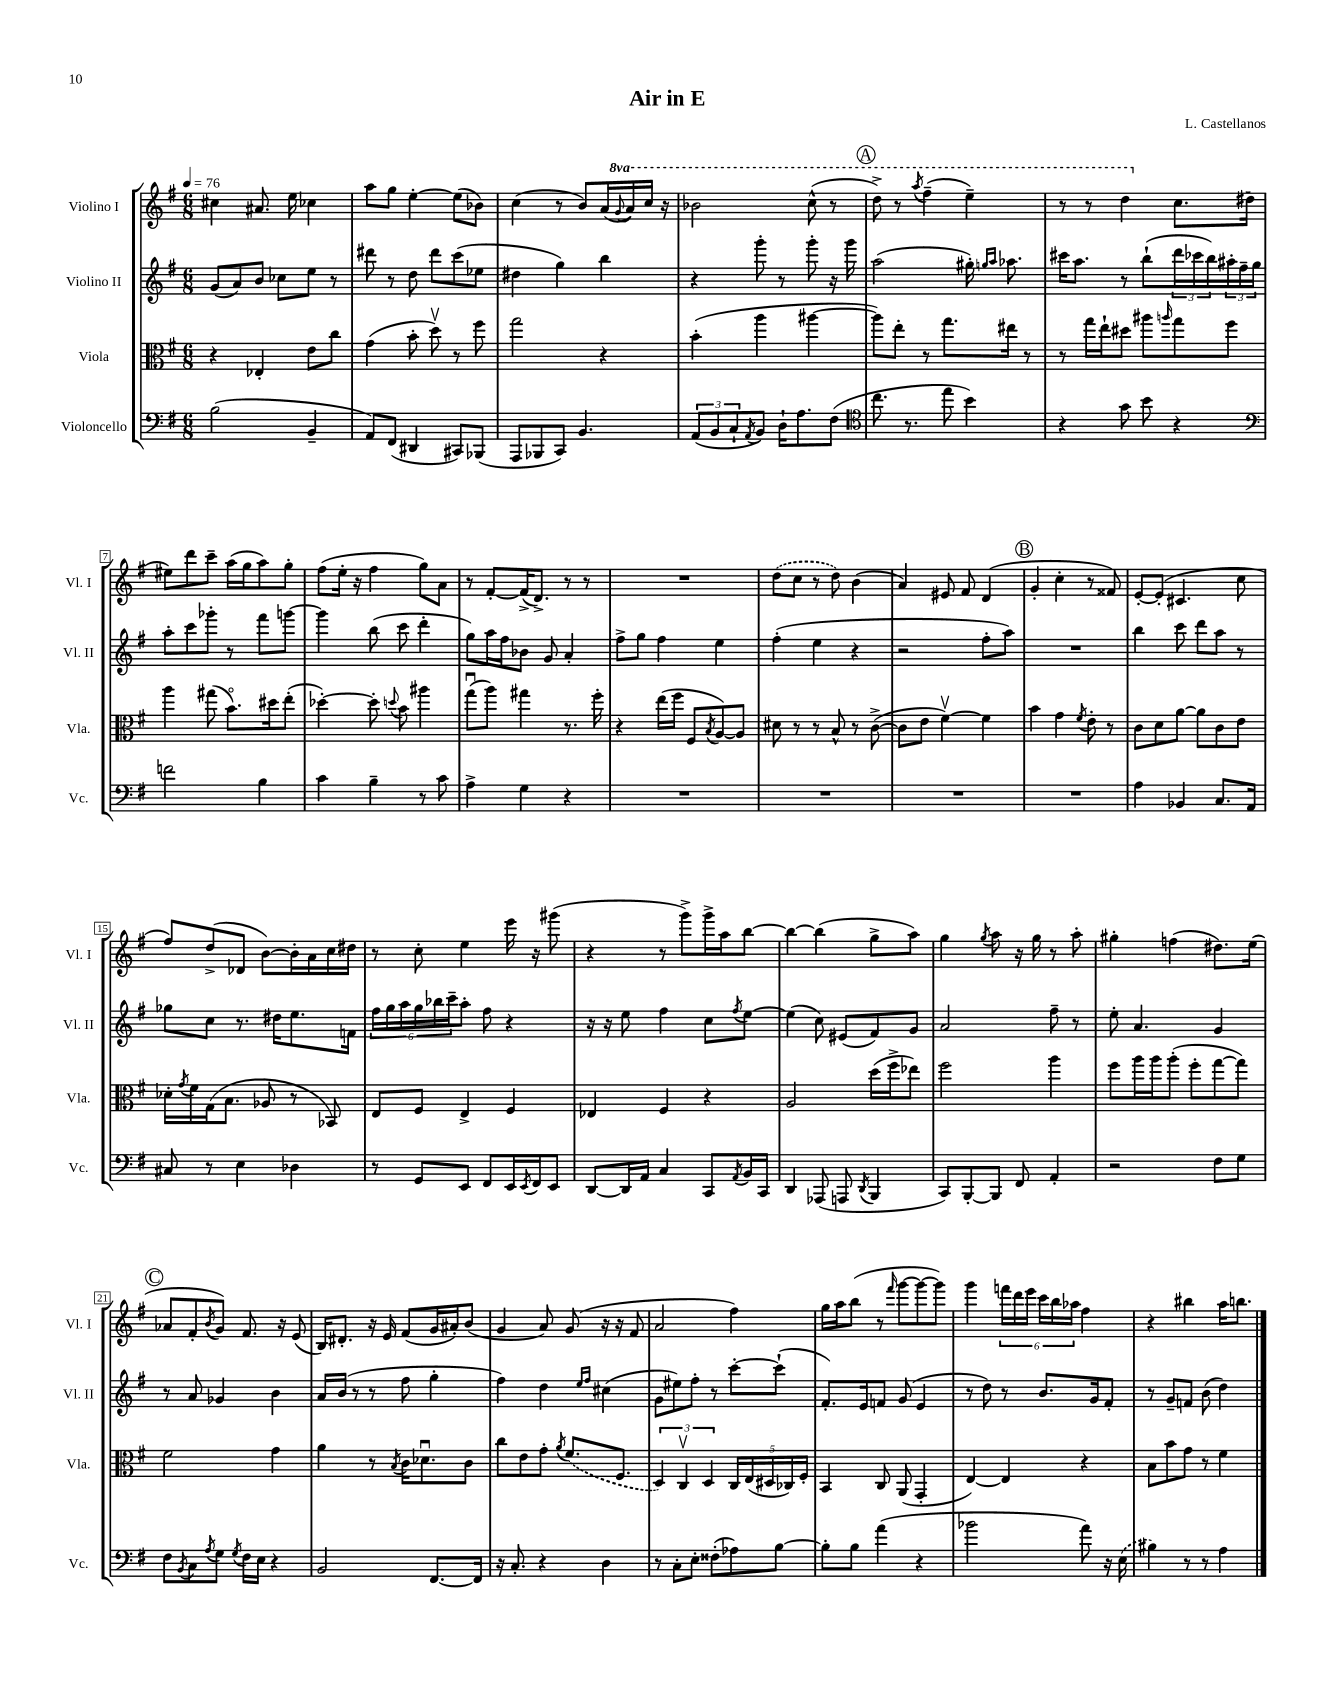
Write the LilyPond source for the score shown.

\header { title = "Air in E" composer = "L. Castellanos" }
<<
\new StaffGroup <<
\new Staff = "s0" \with { instrumentName = "Violino I" shortInstrumentName = "Vl. I" } {
    \clef treble \key g \major \numericTimeSignature \time 6/8 \set Staff.ottavationMarkups = #ottavation-simple-ordinals \tempo 4 = 76
    cis''4 ais'8. e''16 ces''4 |
    a''8 g''8 e''4~-. e''8( bes'8) |
    c''4( r8 b'8) a'16( \ottava #1 \appoggiatura { g''8 } a''16) c'''16 r16 |
    bes''2 c'''8-^( r8 |
    \mark \markup { \circle "A" } d'''8->) r8 \acciaccatura { a'''8 } fis'''4--( e'''4--) |
    r8 r8 d'''4 \ottava #0 c''8. dis''16( |
    eis''8) d'''8 c'''8-- a''16( g''16 a''8) g''8-. |
    fis''8( e''16-. r16 fis''4 g''8) a'8 |
    r8 fis'8~-. fis'16->( d'8.->) r8 r8 |
    R2. |
    \once \slurDashed d''8( c''8 r8 d''8) b'4( |
    a'4) eis'8 fis'8 d'4( |
    \mark \markup { \circle "B" } g'4-. c''4-. r8 fisis'8) |
    e'8~-. e'8-.( cis'4. c''8 |
    fis''8) d''8->( des'8 b'8~) b'16-. a'16 c''16 dis''16 |
    r8 c''8-. e''4 e'''16 r16 gis'''8( |
    r4 r8 g'''8->) g'''16-> a''16 b''8~ |
    b''4~ b''4( g''8-> a''8) |
    g''4 \acciaccatura { g''8 } a''8 r16 g''16 r8 a''8-. |
    gis''4-. f''4( dis''8.) e''16( |
    \mark \markup { \circle "C" } aes'8 fis'8-. \acciaccatura { b'8 } g'8) fis'8. r16 e'8( |
    b16) dis'8.-. r16 e'16 fis'8( g'16 ais'16-.) b'8( |
    g'4 a'8) g'8( r16 r16 fis'8 |
    a'2 fis''4) |
    g''16 a''16 b''8( r8 \grace { fis'''16 } g'''8~ g'''8~ g'''8) |
    g'''4 \tuplet 6/4 { f'''16 d'''16 e'''16 c'''16 b''16 aes''16 } fis''4 |
    r4 bis''4 a''16 b''8. \bar "|." |
}
\new Staff = "s1" \with { instrumentName = "Violino II" shortInstrumentName = "Vl. II" } {
    \clef treble \key g \major \numericTimeSignature \time 6/8
    g'8( a'8) b'8 ces''8 e''8 r8 |
    dis'''8 r8 d''8 dis'''8 c'''8( ees''8 |
    dis''4 g''4) b''4 |
    r4 g'''8-. r8 g'''8-. r16 g'''16 |
    \mark \markup { \circle "A" } a''2( gis''16-.) \grace { g''16 a''16 } aes''8. |
    cis'''16 a''8. r8 b''8-!( \tuplet 3/2 { d'''16 ces'''16 b''16) } \tuplet 3/2 { ais''16-. fis''16-- g''16 } |
    a''8-. c'''8 ges'''8-. r8 fis'''8 g'''8~ |
    g'''4 b''8( c'''8 d'''4-. |
    g''8) a''16 fis''16 bes'8 g'8 a'4-. |
    fis''8-> g''8 fis''4 e''4 |
    fis''4-.( e''4 r4 |
    r2 fis''8-. a''8) |
    \mark \markup { \circle "B" } R2. |
    b''4 c'''8 d'''8 a''8 r8 |
    ges''8 c''8 r8. dis''16 e''8. f'16 |
    \tuplet 6/4 { fis''16 g''16 a''16 g''16 bes''16 c'''16-- } a''8-. fis''8 r4 |
    r16 r16 e''8 fis''4 c''8 \acciaccatura { fis''8 } e''8~ |
    e''4( c''8) eis'8( fis'8) g'8 |
    a'2 fis''8-- r8 |
    e''8-. a'4. g'4 |
    \mark \markup { \circle "C" } r8 a'8 ges'4 b'4 |
    a'16 b'16( r8 r8 fis''8 g''4-. |
    fis''4) d''4 \grace { e''16 fis''16 } cis''4( |
    g'8 eis''8) fis''8-. r8 c'''8~-. c'''8-!( |
    fis'8.-.) e'16 f'8 g'8( e'4 |
    r8 d''8) r8 b'8. g'16 fis'8-. |
    r8 g'8-- f'8 b'8( d''4) \bar "|." |
}
\new Staff = "s2" \with { instrumentName = "Viola" shortInstrumentName = "Vla." } {
    \clef alto \key g \major \numericTimeSignature \time 6/8
    r4 ees4-. e'8 c''8 |
    g'4( b'8-. d''8\upbow) r8 fis''8 |
    g''2 r4 |
    b'4-.( a''4 ais''4~ |
    \mark \markup { \circle "A" } ais''8) e''8-. r8 g''8. eis''16 r8 |
    r8 g''16 e''16-! dis''8 ais''8 \grace { a''16 } g''8 fis''8 |
    a''4 gis''8( b'8.\flageolet) dis''16 e''8-.( |
    des''4~-.) des''8-. \appoggiatura { d''8 } b'8 ais''4 |
    g''8\downbow( a''8) gis''4 r8. fis''16-. |
    r4 e''16( fis''16 fis8 \acciaccatura { b8 } a8~) a8 |
    dis'8 r8 r8 b8-^ r8 c'8~->( |
    c'8 e'8 fis'4~\upbow) fis'4 |
    \mark \markup { \circle "B" } b'4 g'4 \acciaccatura { fis'8 } e'8-. r8 |
    c'8 d'8 a'8~ a'8 c'8 e'8 |
    des'16-. \acciaccatura { g'8 } fis'16 g16( b8. aes8 r8 bes,8) |
    e8 fis8 e4-> fis4 |
    ees4 fis4 r4 |
    a2 d''16( fis''16-> ees''8) |
    fis''2 a''4 |
    fis''8 a''16 a''16 a''8-.( fis''8-. g''8~ g''8) |
    \mark \markup { \circle "C" } fis'2 g'4 |
    a'4 r8 \acciaccatura { b8 } c'16 des'8.\downbow c'8 |
    c''8 e'8 g'8-. \acciaccatura { a'8 } \once \slurDashed fis'8.( fis8. |
    \tuplet 3/2 { d4) c4\upbow d4 } \tuplet 5/4 { c16 e16( dis16 ces16) fis16-. } |
    b,4 c8 a,8( g,4-. |
    e4~) e4 r4 |
    b8 b'8 g'8 r8 fis'4 \bar "|." |
}
\new Staff = "s3" \with { instrumentName = "Violoncello" shortInstrumentName = "Vc." } {
    \clef bass \key g \major \numericTimeSignature \time 6/8
    b2( b,4-- |
    a,8) fis,8( dis,4 cis,8) bes,,8( |
    a,,8 bes,,8 c,8) b,4. |
    \tuplet 3/2 { a,8( b,8 c8-! } \acciaccatura { a,8 } b,8) d16-! a8. fis8( |
    \mark \markup { \circle "A" } \clef tenor c''8. r8. e''8 b'4) |
    r4 g'8 b'8 r4 |
    \clef bass f'2 b4 |
    c'4 b4-- r8 c'8 |
    a4-> g4 r4 |
    R2. |
    R2. |
    R2. |
    \mark \markup { \circle "B" } R2. |
    a4 bes,4 c8. a,16 |
    cis8 r8 e4 des4 |
    r8 g,8 e,8 fis,8 e,16 \acciaccatura { e,8 } fis,16 e,8 |
    d,8~ d,16 a,16 c4 c,8 \acciaccatura { a,8 } b,16 c,16 |
    d,4 aes,,8( a,,8 \acciaccatura { d,8 } b,,4 |
    c,8) b,,8~-. b,,8 fis,8 a,4-. |
    r2 fis8 g8 |
    \mark \markup { \circle "C" } fis8 \acciaccatura { b,8 } c8 \acciaccatura { a8 } g8 \acciaccatura { g8 } fis16 e16 r4 |
    b,2 fis,8.~ fis,16 |
    r16 c8.-. r4 d4 |
    r8 c8-. e8-. fisis8-.( aes8) b8~ |
    b8-. b8 a'4( r4 |
    bes'2 a'8) r16 \once \slurDashed e16( |
    bis4) r8 r8 a4 \bar "|." |
}
>>
>>
\layout { \context { \Score \override BarNumber.stencil = #(make-stencil-boxer 0.1 0.3 ly:text-interface::print) } }
